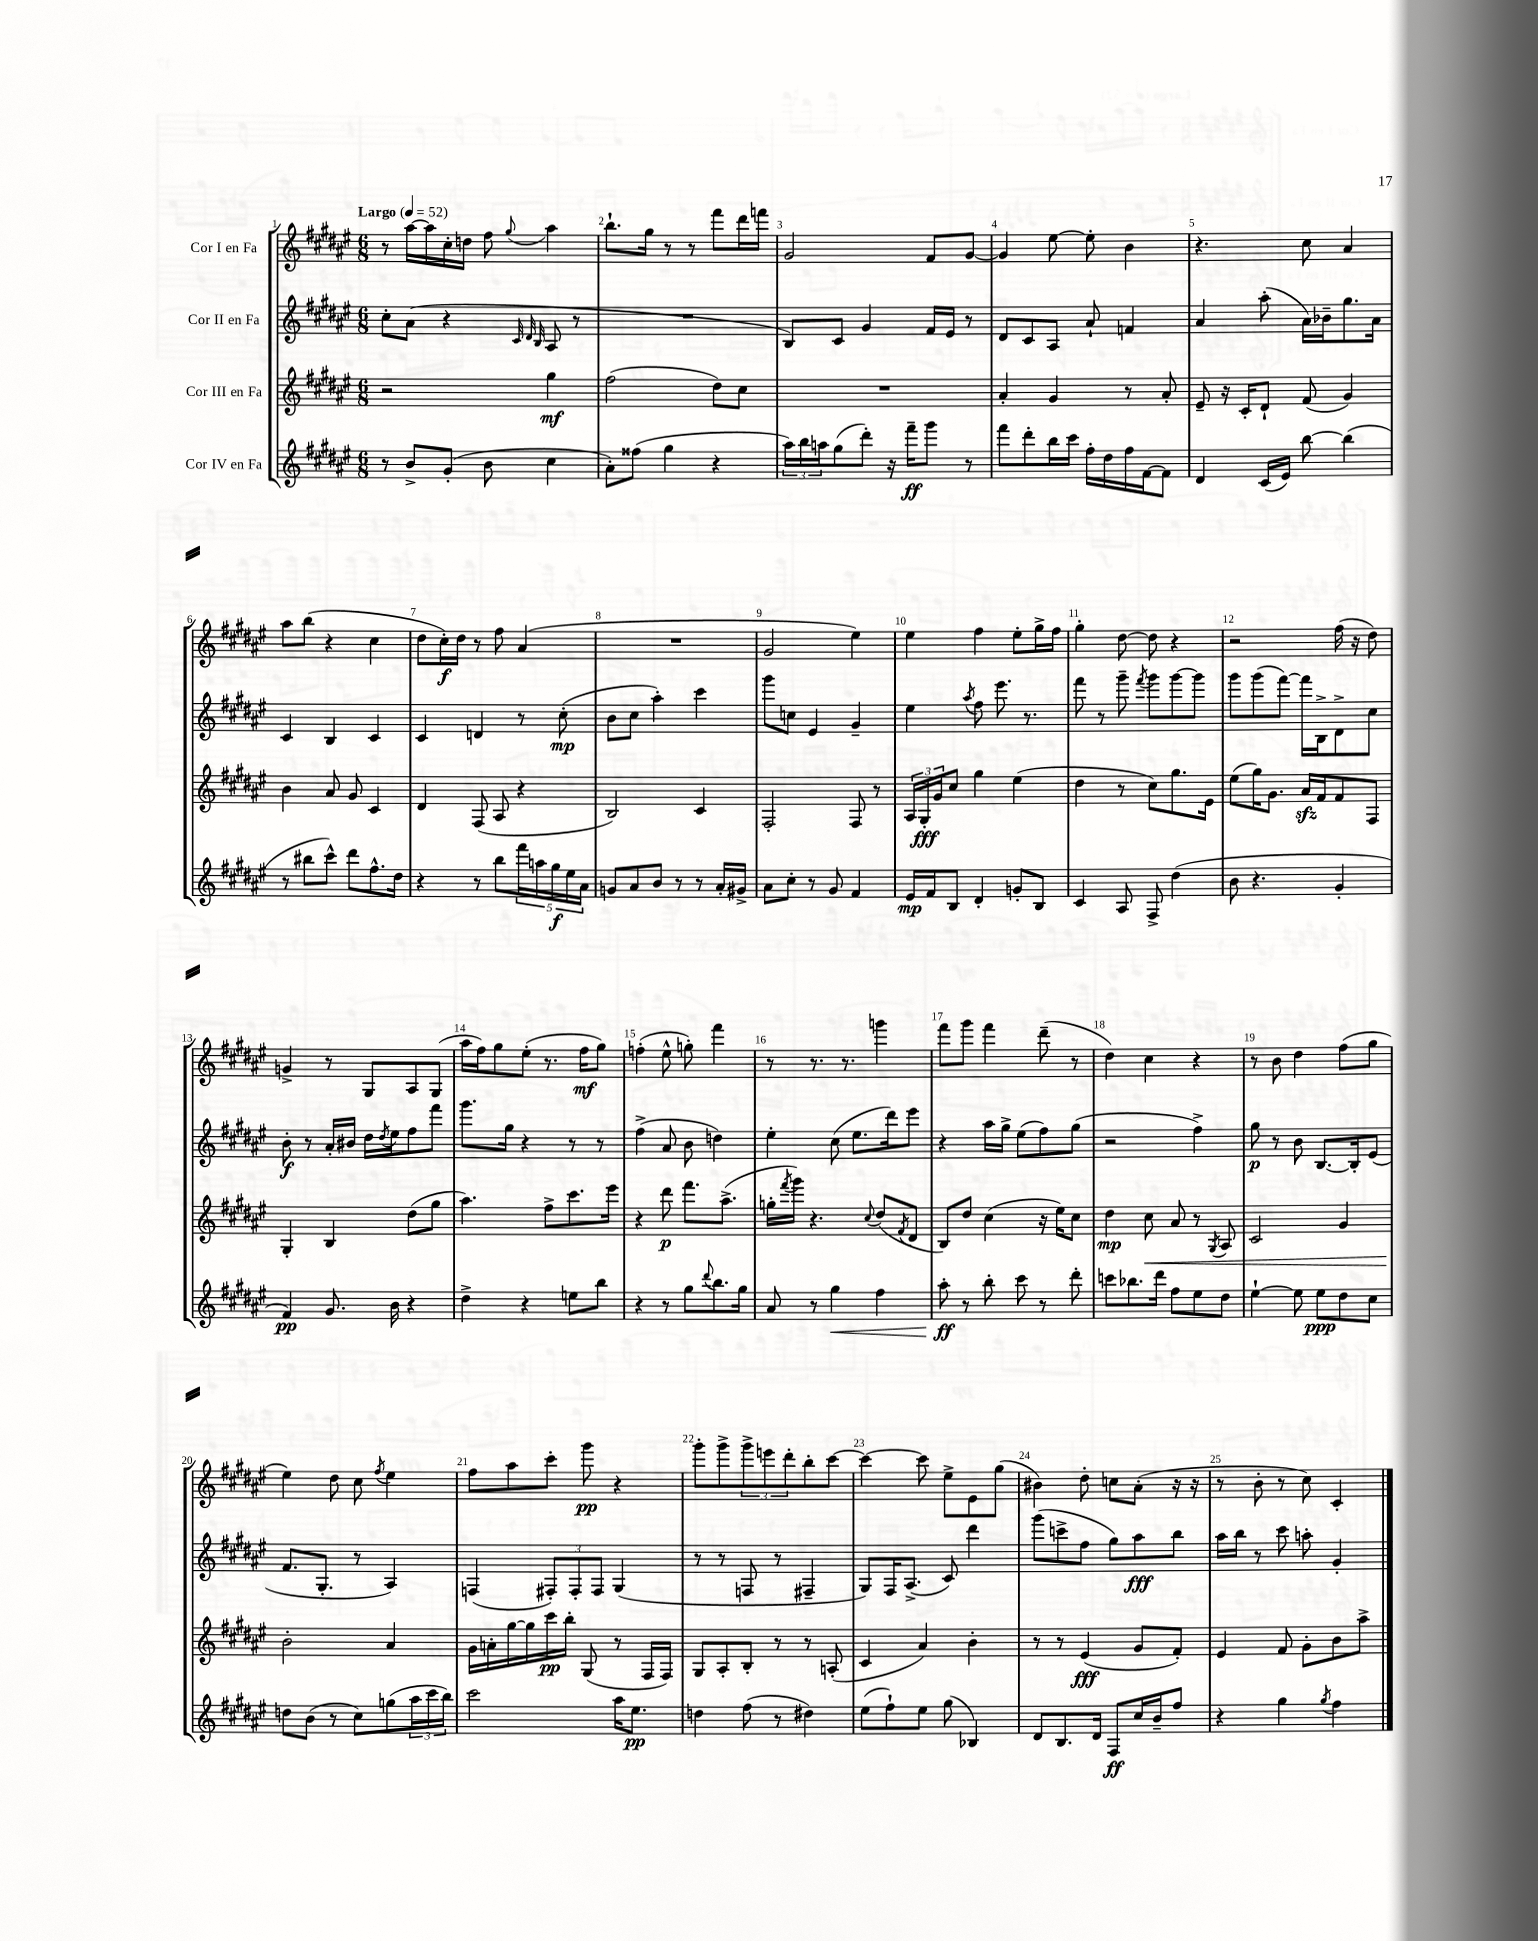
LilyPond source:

<<
\new StaffGroup <<
\new Staff = "s0" \with { instrumentName = "Cor I en Fa" } {
    \clef treble \key fis \major \numericTimeSignature \time 6/8 \tempo "Largo" 4 = 52
    r8 ais''16~ ais''16 cis''16-. d''16 fis''8 \appoggiatura { gis''8 } ais''4 |
    b''8.-! gis''16 r8 r8 fis'''8 dis'''16 f'''16 |
    gis'2 fis'8 gis'8~ |
    gis'4 eis''8~ eis''8-. b'4 |
    r4. cis''8 ais'4 |
    ais''8 b''8( r4 cis''4 |
    dis''8 cis''16-.\f) dis''16 r8 fis''8 ais'4( |
    R2. |
    gis'2 eis''4) |
    eis''4 fis''4 eis''8-. gis''16-> fis''16 |
    gis''4-. dis''8~ dis''8 r4 |
    r2 fis''16( r16 dis''8) |
    g'4-> r8 gis8 ais8 gis8( |
    ais''16 fis''16) gis''8 eis''8-.( r8. fis''16\mf gis''8) |
    f''4-.( eis''8-^ g''8-.) fis'''4 |
    r8 r8. r8. g'''4 |
    fis'''8 gis'''8 fis'''4 dis'''8--( r8 |
    dis''4) cis''4 r4 |
    r8 b'8 dis''4 fis''8( gis''8 |
    eis''4) dis''8 cis''8 \acciaccatura { fis''8 } eis''4 |
    fis''8 ais''8 cis'''8-. gis'''8\pp r4 |
    gis'''8-. gis'''8-> \tuplet 3/2 { gis'''8-> e'''8 dis'''8-. } b''8-. cis'''8~ |
    cis'''4~ cis'''8 eis''8-> eis'8 gis''8( |
    bis'4) dis''8-. c''8 ais'8-.( r16 r16 |
    r8 b'8-. r8 cis''8) cis'4-. \bar "|." |
}
\new Staff = "s1" \with { instrumentName = "Cor II en Fa" } {
    \clef treble \key fis \major \numericTimeSignature \time 6/8
    cis''8-. ais'8( r4 \grace { cis'32 dis'32 b32 } ais8 r8 |
    R2. |
    b8) cis'8 gis'4 fis'16 eis'16 r8 |
    dis'8 cis'8 ais8 ais'8-! f'4 |
    ais'4 ais''8-.( ais'16) bes'16-- gis''8. ais'16 |
    cis'4 b4 cis'4 |
    cis'4 d'4 r8 cis''8-.\mp( |
    b'8 cis''8 ais''4-.) cis'''4 |
    gis'''8 c''8 eis'4 gis'4-- |
    eis''4 \acciaccatura { ais''8 } fis''8 eis'''8. r8. |
    fis'''8 r8 gis'''8-- \acciaccatura { fis'''8 } gis'''8 gis'''8~ gis'''8 |
    gis'''8 gis'''8( fis'''8~) fis'''16 b16-> dis'8-> cis''8 |
    b'8-.\f r8 ais'16-. bis'16 dis''16 \acciaccatura { dis''8 } eis''16 fis''8 fis'''8 |
    gis'''8. gis''16 r4 r8 r8 |
    fis''4->( ais'8 b'8 d''4) |
    eis''4-. cis''8( eis''8. dis'''16) eis'''8 |
    r4 ais''16 gis''16-> eis''8( fis''8) gis''8( |
    r2 fis''4->) |
    gis''8\p r8 b'8 b8.~ b16-. eis'8( |
    fis'8. gis8.-. r8 ais4) |
    f4( \tuplet 3/2 { fis8-.) fis8-. fis8 } gis4( |
    r8 r8 f8 r8 fis4-- |
    gis8) fis16 ais8.->( cis'8) dis'''4 |
    gis'''8( c'''8-> fis''8 gis''8) ais''8\fff b''8 |
    ais''16 b''16 r8 cis'''8 a''8-. gis'4-. \bar "|." |
}
\new Staff = "s2" \with { instrumentName = "Cor III en Fa" } {
    \clef treble \key fis \major \numericTimeSignature \time 6/8
    r2 gis''4\mf |
    fis''2( dis''8) cis''8 |
    R2. |
    ais'4-. gis'4 r8 ais'8-. |
    eis'8-- r16 cis'16-. dis'8-! fis'8( gis'4) |
    b'4 ais'8 gis'8 cis'4 |
    dis'4 fis8( ais8 r4 |
    b2) cis'4 |
    fis2-. fis8 r8 |
    \tuplet 3/2 { ais16 gis16-.\fff gis'16 } cis''8 gis''4 eis''4( |
    dis''4 r8 cis''8) gis''8. eis'16 |
    eis''8( gis''16) gis'8. ais'16\sfz fis'16 fis'8 fis8 |
    gis4-. b4 dis''8( gis''8 |
    ais''4.) fis''8-> cis'''8. eis'''16 |
    r4 dis'''8\p fis'''8. ais''8.->( |
    g''16-. \acciaccatura { fis'''8 } gis'''16) r4. \appoggiatura { cis''8 } dis''8( \acciaccatura { fis'8 } dis'8 |
    b8) dis''8 cis''4( r16 eis''16) cis''8 |
    dis''4\mp cis''8\< ais'8 r8 \acciaccatura { gis8 } ais8 |
    cis'2 gis'4 |
    b'2-.\! ais'4 |
    gis'16 a'16-. gis''16~ gis''16 cis'''16\pp b''16-. gis8( r8 fis16 fis16) |
    gis8 ais8-. b8-. r8 r8 a8-.( |
    cis'4 ais'4) b'4-. |
    r8 r8 eis'4\fff( gis'8 fis'8-.) |
    eis'4 fis'8 gis'8-. b'8 ais''8-> \bar "|." |
}
\new Staff = "s3" \with { instrumentName = "Cor IV en Fa" } {
    \clef treble \key fis \major \numericTimeSignature \time 6/8
    r8 b'8-> gis'8-.( b'8 cis''4 |
    ais'8-.) fisis''8( gis''4 r4 |
    \tuplet 3/2 { ais''16) b''16 a''16 } gis''8( dis'''8-.) r16 fis'''16--\ff gis'''8 r8 |
    fis'''8 dis'''8-. b''16 cis'''16 fis''16-. dis''16 fis''16 fis'16~ fis'8 |
    dis'4 cis'16( eis'16) b''8~ b''4( |
    r8 bis''8 cis'''8-^) dis'''8 fis''8.-^ dis''16 |
    r4 r8 b''8 \tuplet 5/4 { fis'''16 a''16 gis''16\f eis''16 ais'16 } |
    g'8 ais'8 b'8 r8 r8 ais'16-. gis'16-> |
    ais'8 cis''8-. r8 gis'8 fis'4 |
    eis'16\mp fis'16 b8 dis'4-. g'8-. b8 |
    cis'4 ais8 fis8-> dis''4( |
    b'8 r4. gis'4-. |
    fis'4\pp) gis'8. b'16 r4 |
    dis''4-> r4 e''8 b''8 |
    r4 r8 gis''8 \appoggiatura { dis'''8 } b''8. gis''16 |
    ais'8 r8 gis''4\< fis''4 |
    ais''8-.\ff\! r8 b''8-. cis'''8 r8 dis'''8-. |
    c'''8 bes''8. dis'''16 fis''8 eis''8 dis''8 |
    eis''4~-! eis''8 eis''8\ppp dis''8 cis''8 |
    d''8 b'8( r8 cis''8) g''8( \tuplet 3/2 { ais''16 cis'''16 b''16) } |
    cis'''2 ais''16 eis''8.\pp |
    d''4 fis''8( r8 dis''4) |
    eis''8( fis''8-!) eis''8 gis''8( bes4) |
    dis'8 b8. dis'16 fis8\ff cis''16 b'16-- fis''8 |
    r4 gis''4 \acciaccatura { gis''8 } fis''4 \bar "|." |
}
>>
>>
\layout { \context { \Score \override BarNumber.break-visibility = ##(#f #t #t) barNumberVisibility = #all-bar-numbers-visible } }
